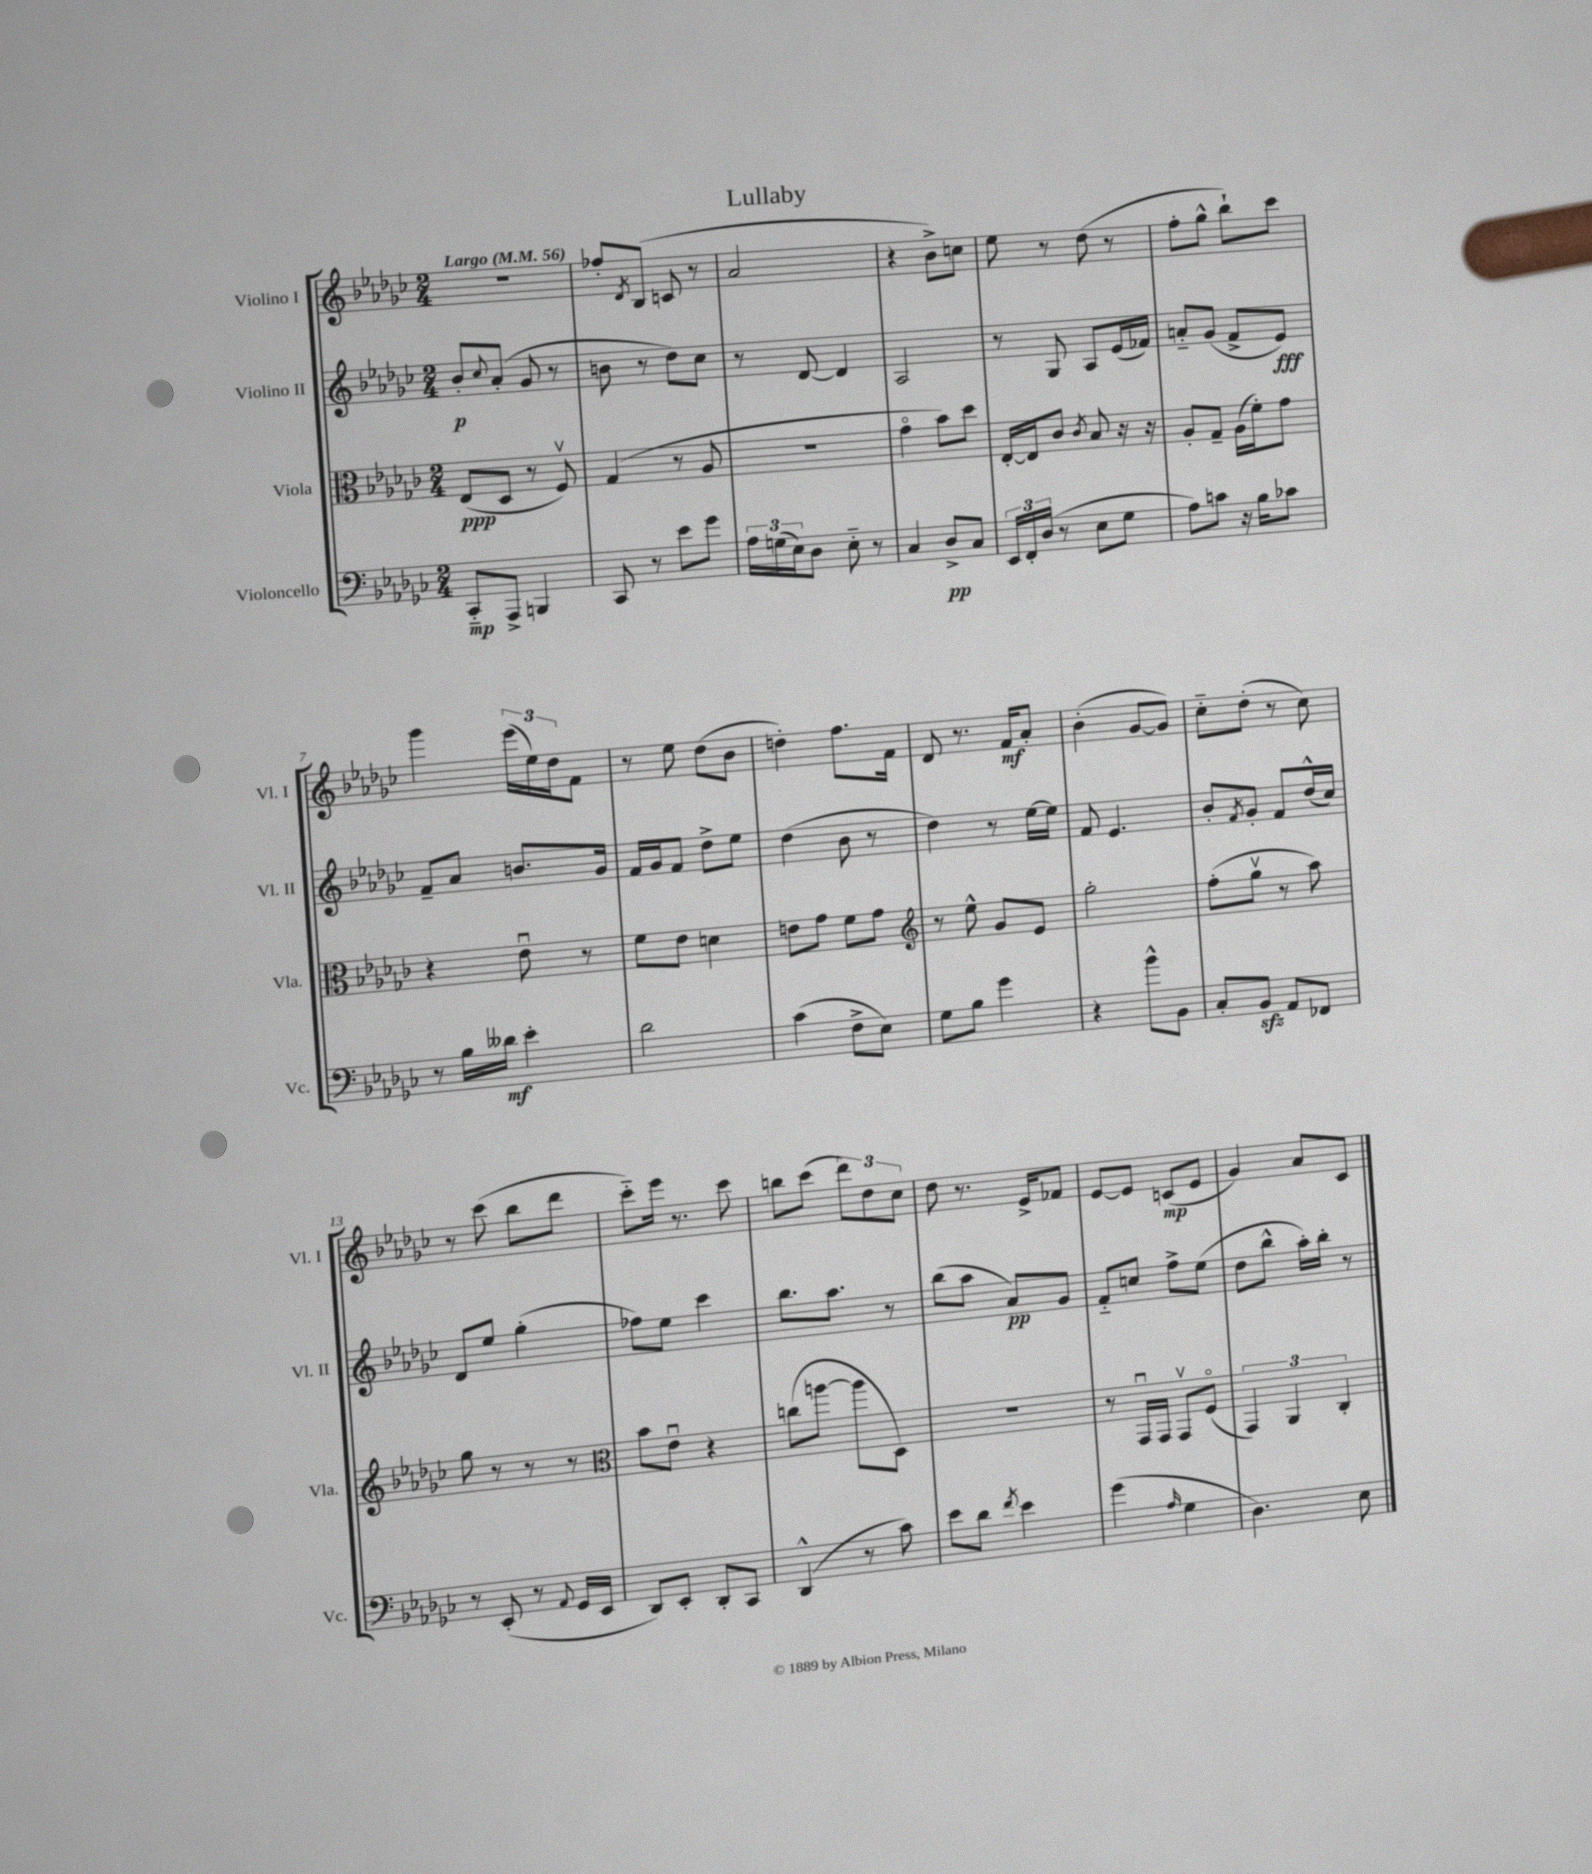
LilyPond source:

\header { title = "Lullaby" }
<<
\new StaffGroup <<
\new Staff = "s0" \with { instrumentName = "Violino I" shortInstrumentName = "Vl. I" } {
    \clef treble \key ges \major \numericTimeSignature \time 2/4 \tempo "Largo" 4 = 56
    r2 |
    fes''8-. \acciaccatura { des'8 } bes8( c'8 r8 |
    aes'2 |
    r4 bes'8->) c''8 |
    ees''8 r8 des''8( r8 |
    f''8-. ges''8-^ bes''8-!) ces'''8 |
    ges'''4 \tuplet 3/2 { ees'''16( ees''16) des''16 } f'8 |
    r8 ees''8 des''8( bes'8 |
    d''4-.) f''8. f'16 |
    des'8 r8. f'16\mf aes'8-. |
    bes'4-.( ges'8~ ges'8) |
    ces''8-_ des''8-.( r8 ces''8) |
    r8 ces'''8( bes''8 des'''8 |
    ces'''8-_) ees'''16 r8. ces'''8 |
    b''8 ces'''8( \tuplet 3/2 { des'''8) des''8 ces''8 } |
    des''8 r8. ees'16-> fes'8 |
    ees'8~ ees'8 c'8\mp( ees'8 |
    ges'4) aes'8 ces'8 \bar "|." |
}
\new Staff = "s1" \with { instrumentName = "Violino II" shortInstrumentName = "Vl. II" } {
    \clef treble \key ges \major \numericTimeSignature \time 2/4
    bes'8-.\p \appoggiatura { ces''8 } aes'8-.( ges'8 r8 |
    b'8 r8 des''8) ces''8 |
    r8 des'8~ des'4 |
    aes2 |
    r8 ges8 aes8 ees'16( fes'16) |
    a'8-_ ges'8( f'8-> ees'8\fff) |
    f'8-- aes'8 b'8. ges'16 |
    f'16 ges'16 f'8 des''8-> ees''8 |
    des''4( bes'8 r8 |
    des''4) r8 ees''16~ ees''16 |
    f'8 ees'4. |
    bes'8-. \acciaccatura { f'8 } ges'8-. f'8 des''16-^( ces''16) |
    des'8 ees''8 ges''4-.( |
    fes''8) ees''8 ces'''4 |
    bes''8. aes''8. r8 |
    bes''8( aes''8 aes'8\pp) ges'8 |
    f'8-_ c''8 f''8-> ees''8( |
    des''8 bes''8-^ aes''16-.) bes''16-. r8 \bar "|." |
}
\new Staff = "s2" \with { instrumentName = "Viola" shortInstrumentName = "Vla." } {
    \clef alto \key ges \major \numericTimeSignature \time 2/4
    ees8\ppp( des8 r8 f8\upbow) |
    ges4( r8 aes8 |
    r2 |
    ges'4\flageolet bes'8) des''8 |
    ees16~-. ees16 ces'8 \acciaccatura { ces'8 } bes8 r16 r16 |
    aes8-. ges8-- aes16( f'16-.) ges'8 |
    r4 ees'8\downbow r8 |
    f'8 ees'8 d'4 |
    e'8 ges'8 f'8 ges'8 |
    \clef treble r8 ees''8-^ ges'8 ees'8 |
    ges''2-. |
    f''8-.( ges''8\upbow r8 aes''8) |
    ges''8 r8 r8 r8 |
    \clef alto bes'8 ees'8\downbow r4 |
    c''8( a''8~ a''8 des8) |
    R2 |
    r8 ges,16\downbow ges,16 ges,8\upbow f8\flageolet( |
    \tuplet 3/2 { ges,4) aes,4 ces4-. } \bar "|." |
}
\new Staff = "s3" \with { instrumentName = "Violoncello" shortInstrumentName = "Vc." } {
    \clef bass \key ges \major \numericTimeSignature \time 2/4
    ces,8-_\mp aes,,8-> b,,4 |
    ces,8 r8 ees'8 ges'8 |
    \tuplet 3/2 { aes16 g16( ees16) } des8 ees8-_ r8 |
    ces4 des8->\pp ces8 |
    \tuplet 3/2 { ees,16 f,16-. des16( } r8 ees8 ges8 |
    aes8) c'8 r16 bes16 ces'8 |
    r8 bes16 deses'16\mf ees'4-. |
    des'2 |
    ces'4( f8-> ees8) |
    ges8 bes8 ges'4 |
    r4 bes'8-^ bes,8 |
    ces8-. bes,8\sfz aes,8 fes,8 |
    r8 ees,8-.( r8 \appoggiatura { aes,8 } ges,16 ees,16 |
    des,8) ees,8-. des,8-. ces,8 |
    des,4-^( r8 ces'8) |
    ees'8 des'8 \acciaccatura { f'8 } ees'4 |
    ges'4( \grace { aes16 } ges4 |
    des4.) ees8 \bar "|." |
}
>>
>>
